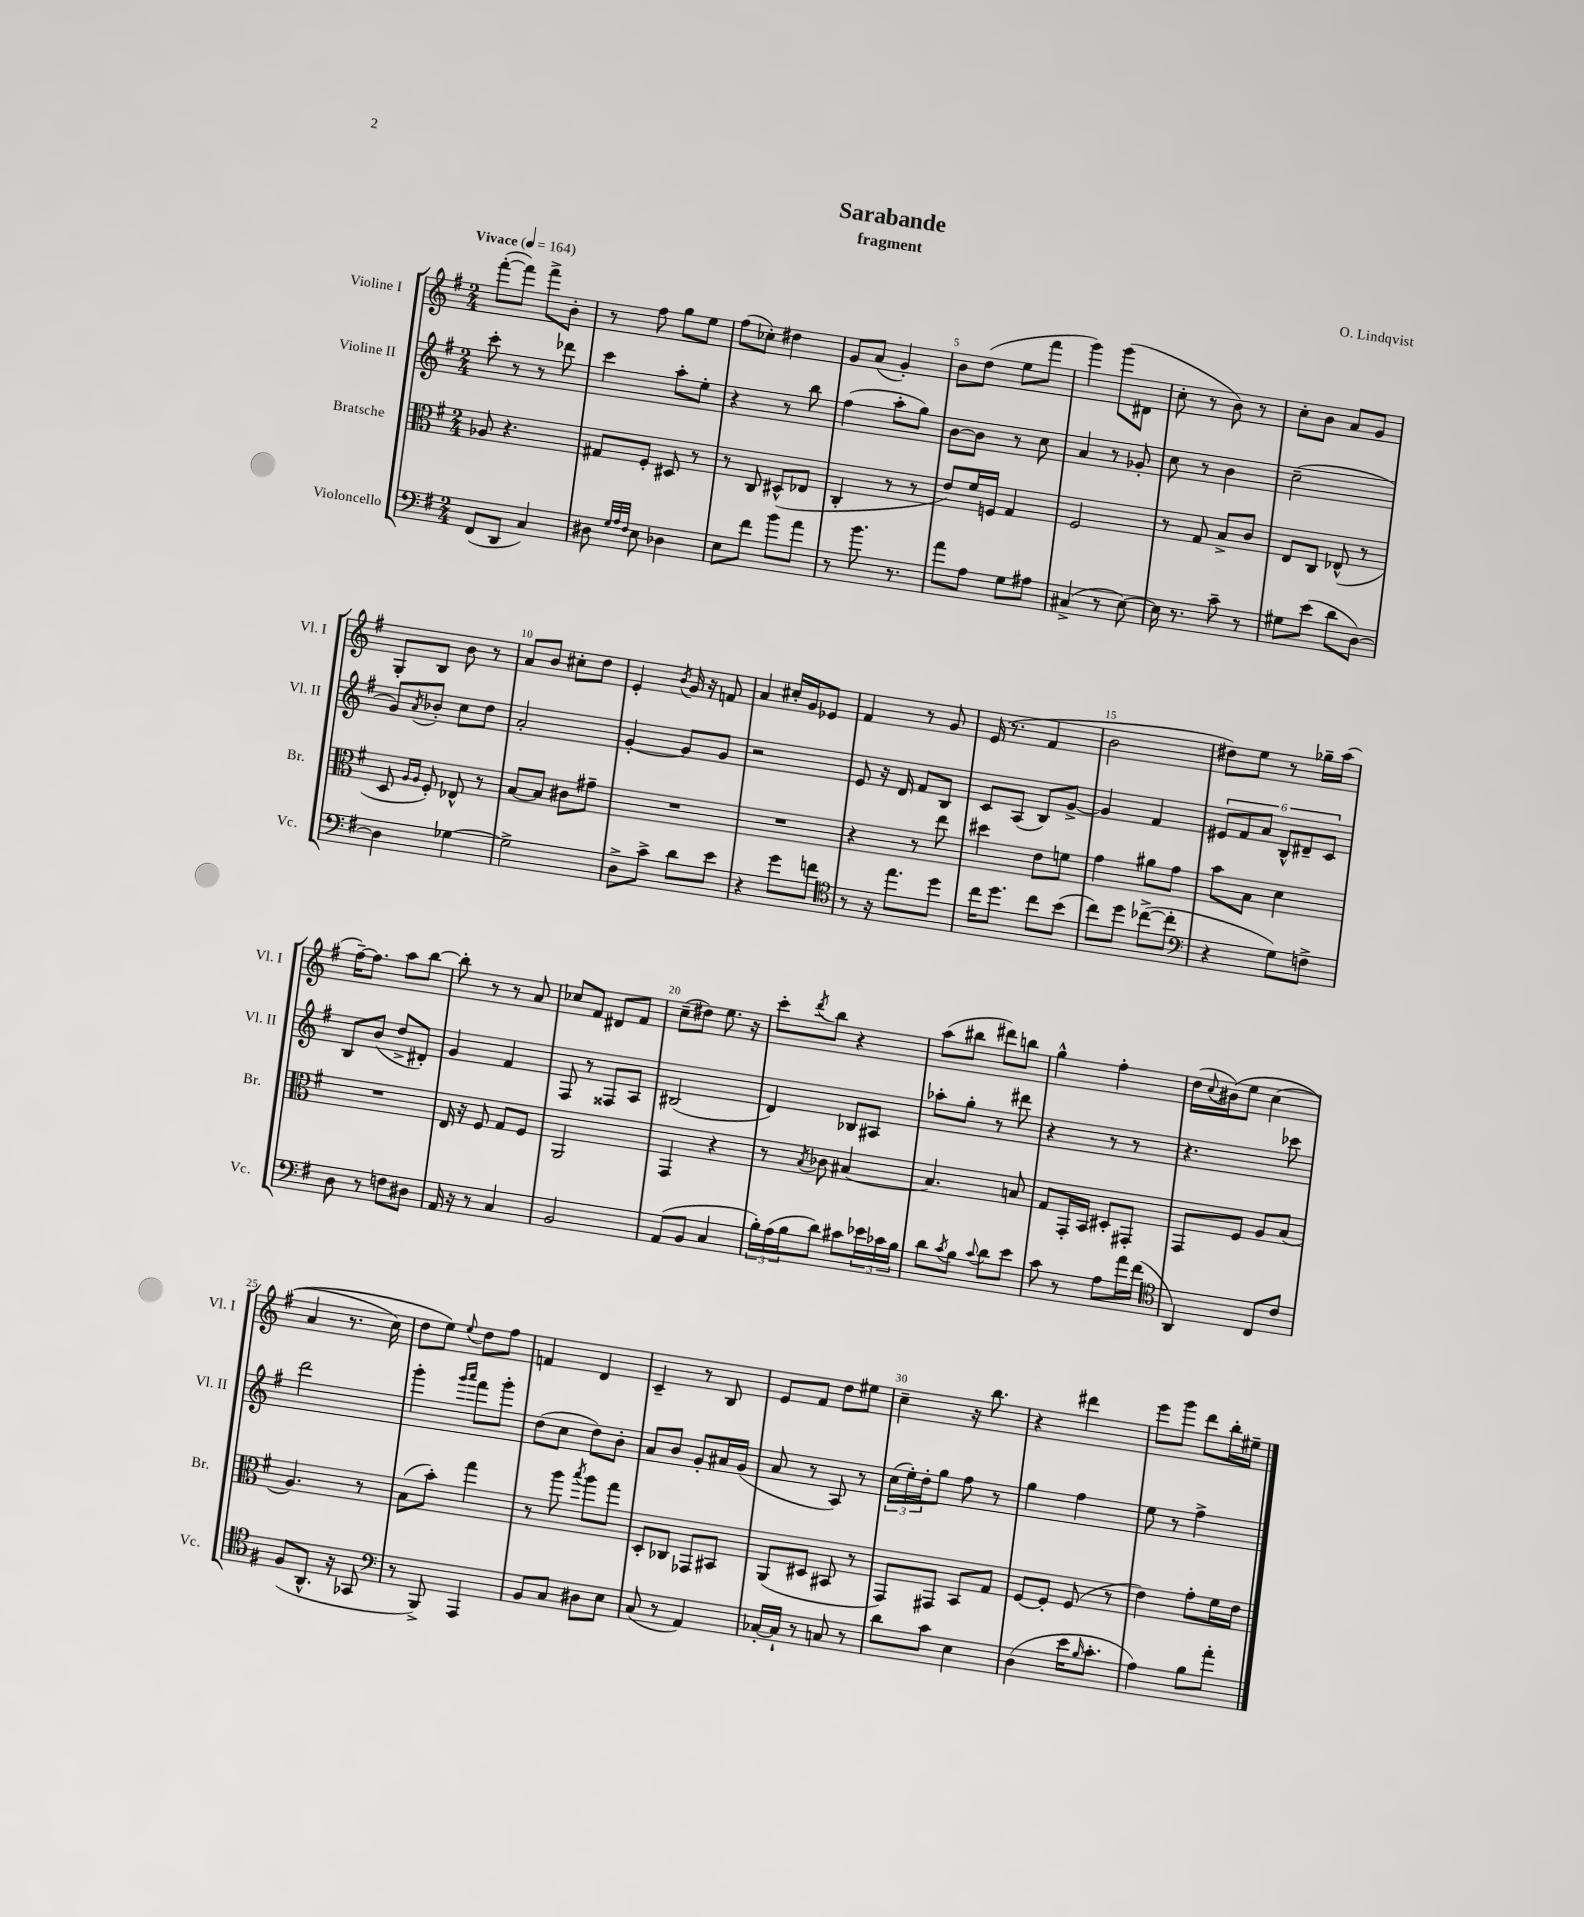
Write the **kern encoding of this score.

**kern	**kern	**kern	**kern
*part4	*part3	*part2	*part1
*staff4	*staff3	*staff2	*staff1
*I"Violoncello	*I"Bratsche	*I"Violine II	*I"Violine I
*I'Vc.	*I'Br.	*I'Vl. II	*I'Vl. I
*clefF4	*clefC3	*clefG2	*clefG2
*k[f#]	*k[f#]	*k[f#]	*k[f#]
*M2/4	*M2/4	*M2/4	*M2/4
*MM164	*MM164	*MM164	*MM164
=1	=1	=1	=1
!	!	!	!LO:TX:a:B:t=Vivace
(8FF#/L	8A-X/	8ccc'\	([8fff#'\L
8DD/J	4.r	8r	8fff#\J])
4C/)	.	8r	8fff#^\L
.	.	8ddd-X\	8b'\J
=2	=2	=2	=2
8D#X\	8G#X/L	4ccc\	8r
32qqG/LLL	.	.	.
32qqA/	.	.	.
32qqF#/JJJ	.	.	.
8E\	8F#'/J	.	8ff#\
4D-X\	8D#X/	8aa'\L	8gg\L
.	8r	8ee'\J	8ee\J
=3	=3	=3	=3
8E\L	8r	4r	(8ff#\L
8f#\J	8C/	.	8cc-X'\J)
8b\L	(8D#X^^/L	8r	4dd#X\
8a\J	8E-X/J	8bb\	.
=4	=4	=4	=4
8r	4C'/	(4ff#\	8g/L
8.b\	.	.	(8a/J
.	8r	8aa'\L	4g'/)
8.r	.	.	.
.	8r	8gg\J)	.
=5	=5	=5	=5
8a\L	8e/L)	[8b\L	8b\L
8A\J	16f#/L	8b\J]	(8dd\J
.	16Fn/JJ	.	.
8G\L	4G/	8r	8ee\L
8A#X\J	.	8cc\	8fff#\J
=6	=6	=6	=6
(4C#X^/	2F#/	4a/	4ggg\)
8r	.	8r	(8ggg\L
[8E\)	.	8g-X'/	8d#X\J
=7	=7	=7	=7
16E\]	8r	8cc\	8cc'\
8.r	.	.	.
.	8G/	8r	8r
8c~\	8B^/L	4b\	8b\)
8r	8c/J	.	8r
=8	=8	=8	=8
8G#X\L	8E/L	(2cc~\	8cc'\L
(8e\J	8C/J	.	8b\J
8d\L	(8E-X^^/	.	8a/L
[8D\J)	8r	.	8g/J
!!LO:LB:g=z
=9	=9	=9	=9
4D\]	8D/	8g/L)	8G'/L
.	16qqA/LL	.	.
.	16qqA/JJ	8qa/	.
.	8F#'/)	8b-X'/J	8B/J
[4G-X\	8E-X^^/	8cc\L	8b\
.	8r	8dd\J	8r
=10	=10	=10	=10
2G-^\]	[8B/L	2a'/	8a/L
.	8B/J]	.	8b/J
.	8c#X\L	.	8cc#X'\L
.	8g#X~\J	.	8dd\J
=11	=11	=11	=11
8D^\L	2r	[4g'/	4e'/
8c^\J	.	.	.
.	.	.	8qb/
8d\L	.	8g/L]	16g/
.	.	.	16r
8e\J	.	8g/J	8fn/
=12	=12	=12	=12
4r	2r	2r	4a/
8g\L	.	.	16cc#X'/LL
.	.	.	16g/J
8fn\J	.	.	8e-X/J
=13	=13	=13	=13
*clefC4	*	*	*
8r	4r	8e/	4f#/
16r	.	16r	.
8.ee\L	.	16d/	.
.	8r	8f#/L	8r
8dd\J	8ee\	8B/J	8g/
=14	=14	=14	=14
16cc\KL	4dd#X\	8c/L	(16e/
8.dd\J	.	.	8.r
.	.	(8A/J	.
8cc\L	8e\L	8B/L)	4f#/
(8b\J	8fn\J	[8g^/J	.
=15	=15	=15	=15
8cc\L)	4g\	4g/]	2b\
8dd\J	.	.	.
([8cc-X^\L	8a#X\L	4f#/	.
8cc-'\J]	8g\J	.	.
=16	=16	=16	=16
*clefF4	*	*	*
4r	8b\L	12e#X/L	8dd#X\L)
.	.	12f#/	.
.	8B\J	.	8ee\J
.	.	12a/J	.
8G\L)	4d\	12B^^/L	8r
.	.	12d#X~/	.
8Fn^\J	.	.	16gg-X~\LL
.	.	12c/J	.
.	.	.	(16aa\JJ
!!LO:LB:g=z
=17	=17	=17	=17
8D\	2r	8B/L	[16ff#~\KL)
.	.	.	8.ff#\J]
8r	.	(8b/J	.
8Fn\L	.	8dd^/L	8aa\L
8D#X\J	.	8d#X'/J)	[8bb\J
=18	=18	=18	=18
16AA/	16E/	4g/	8bb'\]
16r	16r	.	.
8r	8F#/	.	8r
4C/	8G/L	4f#/	8r
.	8F#/J	.	8a/
=19	=19	=19	=19
2BB/	2AA/	8F#/	8cc-X/L
.	.	8r	8f#/J
.	.	8F##X/L	8d#X/L
.	.	8A/J	8f#/J
=20	=20	=20	=20
(8AA/L	4GG/	(2B#X/	(8cc~\L
8BB/J	.	.	8dd#X\J)
4C/	4r	.	8.ee\
.	.	.	16r
=21	=21	=21	=21
24B'\LL)	8r	4d/)	8ccc'\L
(24A\	.	.	.
24B\J	.	.	.
.	8qB/	.	8qddd/
8d\J)	8c-X\	.	8bb\J
8c#X\L	[4B#X/	8B-X/L	4r
24e-X\L	.	8A#X/J	.
24c-X\	.	.	.
24B\JJ	.	.	.
=22	=22	=22	=22
8d\L	4.B#/]	8aa-X'\L	(8aa\L
8qc/	.	.	.
8B\J	.	8gg'\J	8bb#X\J
8qqc/	.	.	.
8d\L	.	8r	8ddd#X\L)
8e\J	8Bn/	8ddd#X\	8bbn\J
=23	=23	=23	=23
8c\	8G/L	4r	4gg^^\
8r	16GG'/L	.	.
.	16BB/JJ	.	.
8A\L	8D#X'/L	8r	4ff#'\
16a\L	8GG#X'/J	8r	.
(16f#\JJ	.	.	.
=24	=24	=24	=24
*clefC4	*	*	*
4AA/)	8GG/L	4.r	(16dd\LL
.	.	.	8qqcc/
.	.	.	(16b#X\J)
.	8F#/J	.	8ee\J
8C/L	8A/L	.	(4cc\
8c/J	(8B/J	8ccc-X\	.
!!LO:LB:g=z
=25	=25	=25	=25
(8F#/L	4.A/)	2ddd\	4a/
8.AA^^/J	.	.	.
.	.	.	8.r
16r	.	.	.
8GG-X/	8r	.	.
.	.	.	16cc\)
=26	=26	=26	=26
*clefF4	*	*	*
8r	(8B\L	4ggg'\	8dd\L
8BBB^/)	8b'\J)	.	8ee\J)
.	.	16qqggg/LL	.
.	.	16qqaaa/JJ	8qqee/
4AAA/	4gg\	8fff#\L	8dd\L
.	.	8ggg'\J	8ff#\J
=27	=27	=27	=27
8BB/L	8r	(8dd\L	4fn/
8C/J	8aa\	8cc\J	.
.	8qbb/	.	.
8D#X\L	8aa\L	8dd\L)	4d/
8E\J	8gg\J	8b'\J	.
=28	=28	=28	=28
(8C/	8D'/L	8a/L	4c~/
8r	8C-X/J	8b/J	.
4AA/)	8GG-X/L	8g'/L	8r
.	8BB#X/J	16a#X/L	8B/
.	.	(16g/JJ	.
=29	=29	=29	=29
[16C-X'/LL	(8AA/L	8a/	8e/L
16C-`/JJ]	.	.	.
8r	8D#X/J	8r	8f#/J
8Cn/	8BB#X/	8A/)	8dd\L
8r	8r	8r	8ee#X\J
=30	=30	=30	=30
8d\L	8GG/L)	(24cc\LL	4cc~\
.	.	24ee'\)	.
.	.	24dd'\J	.
8c\J	8GG#X/J	8gg\J	.
4E\	8BB/L	8ff#\	16r
.	.	.	8.bb\
.	8G/J	8r	.
=31	=31	=31	=31
(4D\	[8F#/L	4gg\	4r
.	8F#'/J]	.	.
16e\KL	(8F#/	4ff#\	4ddd#X\
16qqB/	.	.	.
8.c'\J	.	.	.
.	8r	.	.
=32	=32	=32	=32
4A\)	4e\)	8ee\	8eee\L
.	.	8r	8ggg\J
8B\L	8g'\L	4ff#^\	8ddd\L
8a'\J	16f#\L	.	16bb'\L
.	16e\JJ	.	16ee#X~\JJ
==	==	==	==
*-	*-	*-	*-
